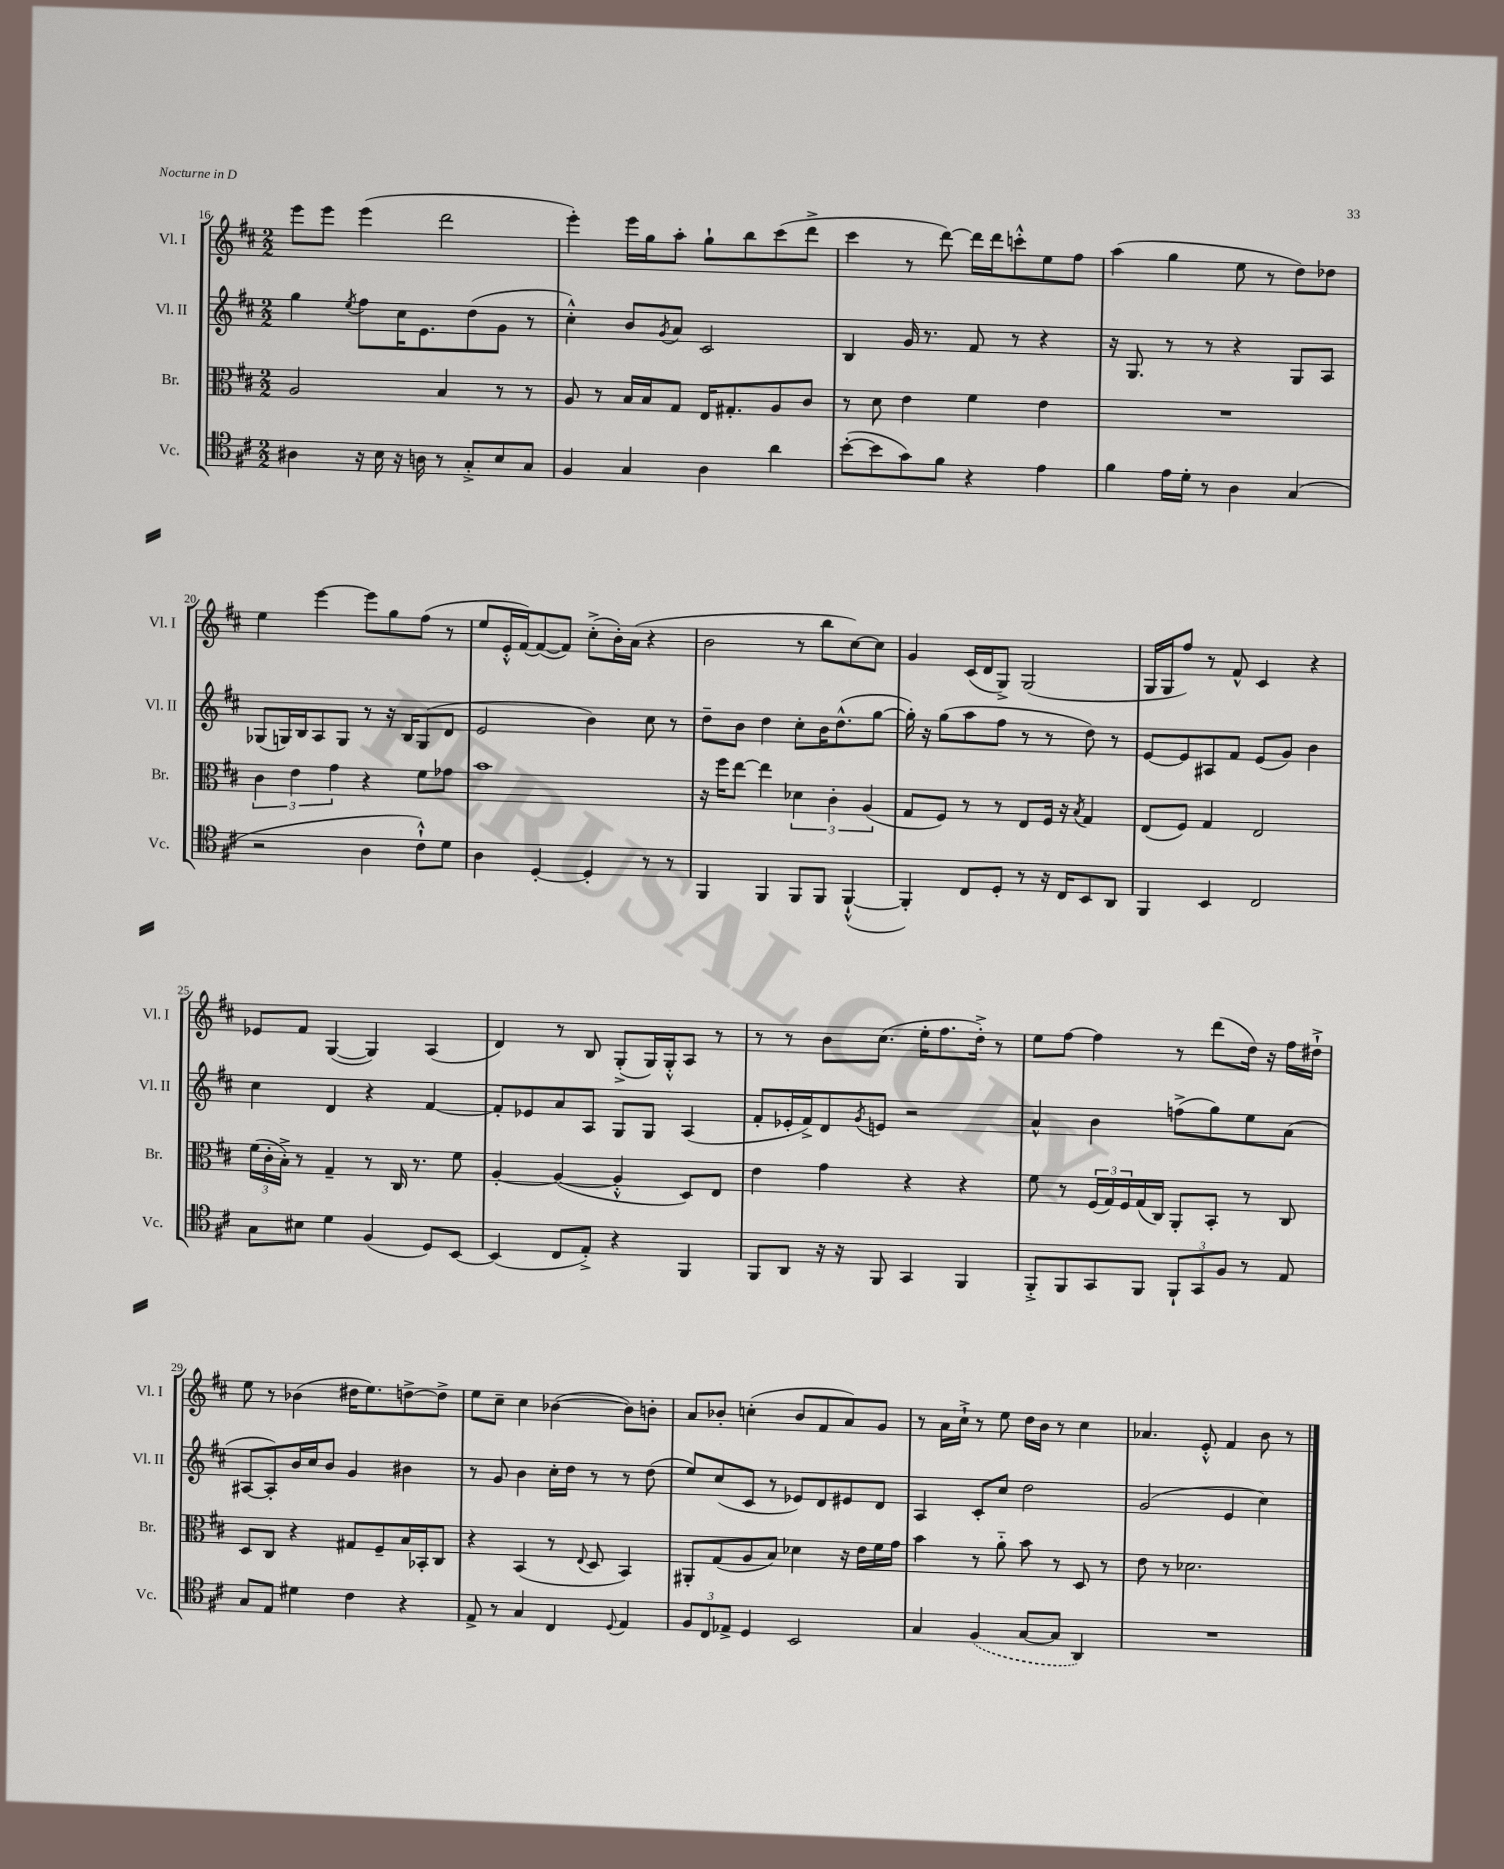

**kern	**kern	**kern	**kern
*staff4	*staff3	*staff2	*staff1
*clefC4	*clefC3	*clefG2	*clefG2
*k[f#c#]	*k[f#c#]	*k[f#c#]	*k[f#c#]
*M2/2	*M2/2	*M2/2	*M2/2
4A#	2A	4gg	8eee
.	.	.	8eee
.	.	8qee	.
16r	.	8ff#	(4eee
16B	.	.	.
16r	.	16cc#	.
16A	.	8.e	.
8r	4B	.	2ddd
8G'^	.	(8dd	.
8B	8r	8g	.
8G	8r	8r	.
=	=	=	=
4F#	8A	4cc#'^^)	4eee')
.	8r	.	.
4G	16B	8b	16eee
.	16B	.	16gg
.	.	8qg	.
.	8G	8a	8aa'
4A	16E	2c#	8gg`
.	8.G#'	.	.
.	.	.	8bb
4a	8A	.	(8ccc#
.	8c#	.	8ddd^
=	=	=	=
([8b'	8r	4B	4ccc#
8b]	8d	.	.
8g)	4e	16g	8r
.	.	8.r	.
8f#	.	.	[8ddd)
4r	4f#	8f#	16ddd]
.	.	.	16ddd
.	.	8r	8ccc'^^
4e	4e	4r	8ee
.	.	.	8ff#
=	=	=	=
4f#	1r	16r	(4aa
.	.	8.G	.
16e	.	8r	4gg
16d'	.	.	.
8r	.	8r	.
4A	.	4r	8ee
.	.	.	8r
(4G	.	8G	8dd)
.	.	8A	8dd-
=	=	=	=
2r	6c#	(8G-	4ee
.	.	16G)	.
.	6e	.	.
.	.	16B	.
.	.	8A	[4eee
.	6g	.	.
.	.	8G	.
4A	4r	8r	8eee]
.	.	16r	8gg
.	.	16B	.
8c#`^^)	8f#	(8G	(8ff#
8d	8g-	8d	8r
=	=	=	=
4A	1b	2e	8ee
.	.	.	16e'^^
.	.	.	[16f#)
[4D'	.	.	(8f#_
.	.	.	8f#])
4D']	.	4b)	(8cc#'^
.	.	.	16b')
.	.	.	(16a
8r	.	8cc#	4r
8r	.	8r	.
=	=	=	=
4FF#	16r	8dd~	2b
.	16ff#	.	.
.	[8ee	8b	.
4FF#	4ee]	4dd	.
8FF#	6d-	8cc#'	8r
8FF#	.	16b	8bb
.	6c#'	.	.
.	.	(8.dd^^	.
([4FF#`^^	.	.	[8cc#)
.	(6A	.	.
.	.	[8gg	8cc#]
=	=	=	=
4FF#'])	8G	16gg'])	4g
.	.	16r	.
.	8F#)	(8gg	.
8C#	8r	8aa	(16c#
.	.	.	16d
8D'	8r	8ff#	8G^)
8r	8E	8r	(2G
16r	16F#	8r	.
16C#	16r	.	.
.	8qB	.	.
8BB	4G	8dd)	.
8AA	.	8r	.
=	=	=	=
4FF#	(8E	[8e	16G
.	.	.	16G
.	8F#)	8e]	8ff#)
4BB	4G	8A#	8r
.	.	8f#	8f#^^
2C#	2E	(8e	4c#
.	.	8g)	.
.	.	4b	4r
=	=	=	=
8G	(24f#	4cc#	8e-
.	24c#'	.	.
.	24B'^)	.	.
8B#	8r	.	8f#
4d	4G~	4d	([4G
(4F#	8r	4r	4G])
.	16C#	.	.
.	8.r	.	.
8D)	.	[4f#	(4A
[8BB	8f#	.	.
=	=	=	=
(4BB]	[4A'	8f#']	4d)
.	.	8e-	.
8C#	(4A_	8a	8r
8E'^)	.	8A	8B
4r	4A'^^]	8G	(8G'^
.	.	8G	16G)
.	.	.	16G'^^
4FF#	8D)	(4A	8A
.	8E	.	8r
=	=	=	=
8FF#	4e	8f#'	8r
8AA	.	16e-'	8r
.	.	16f#^)	.
16r	4g	8d	8b
16r	.	.	.
.	.	8qg	.
8FF#	.	8e	(8.cc#
4GG	4r	2r	.
.	.	.	16ee'
.	.	.	8.ff#
4FF#	4r	.	.
.	.	.	16dd'^)
.	.	.	8r
=	=	=	=
8FF#'^	8f#	4a^^	8ee
8FF#	8r	.	[8ff#
8GG	(24F#	4b	4ff#]
.	24G)	.	.
.	24F#	.	.
8FF#	(16G	.	.
.	16C#)	.	.
12FF#`	8AA'	(8ff^	8r
12GG	.	.	.
.	8BB'	8gg)	(8ddd
12F#	.	.	.
8r	8r	8ee	16dd)
.	.	.	16r
8E	8C#	(8a	16ff#
.	.	.	16dd#`^
=	=	=	=
8G	8D	[8A#	8ee
8E	8C#	8A#'])	8r
4d#	4r	16b	(4b-
.	.	16cc#	.
.	.	8b	.
4c#	8G#	4g	16dd#
.	.	.	8.ee)
.	8F#~	.	.
4r	16B	4b#	[8dd^
.	16BB-'	.	.
.	8C#	.	8dd^]
=	=	=	=
8E^	4r	8r	8ee
8r	.	8g	8cc#~
4G	(4BB	4b	4cc#
4C#	8r	16cc#'	([4b-
.	.	16dd	.
.	8qqE	.	.
.	8D	8r	.
8qqD	.	.	.
4E	4BB)	8r	8b-])
.	.	(8dd	8b'
=	=	=	=
12F#	8AA#'	8ee)	8a
12C#	.	.	.
.	(8G	(8cc#	8b-'
12E-^	.	.	.
4D	8A	8c#	(4cc'
.	8B)	8r	.
2BB	4d-	8e-)	8b-
.	.	8d	8f#
.	16r	8e#	8a)
.	16e	.	.
.	16f#	8d	8g
.	16g	.	.
=	=	=	=
4G	4b	4A	8r
.	.	.	16a
.	.	.	16cc#`^
(4F#	8r	8c#'	8r
.	8a'~	8cc#	8ee
[8G	8b	2dd	16dd
.	.	.	16b
8G]	8r	.	8r
4AA)	8D	.	4cc#
.	8r	.	.
=	=	=	=
1r	8e	(2g	4.a-
.	8r	.	.
.	2.d-	.	.
.	.	.	8e'^^
.	.	4e	4f#
.	.	4cc#)	8b
.	.	.	8r
==	==	==	==
*-	*-	*-	*-
